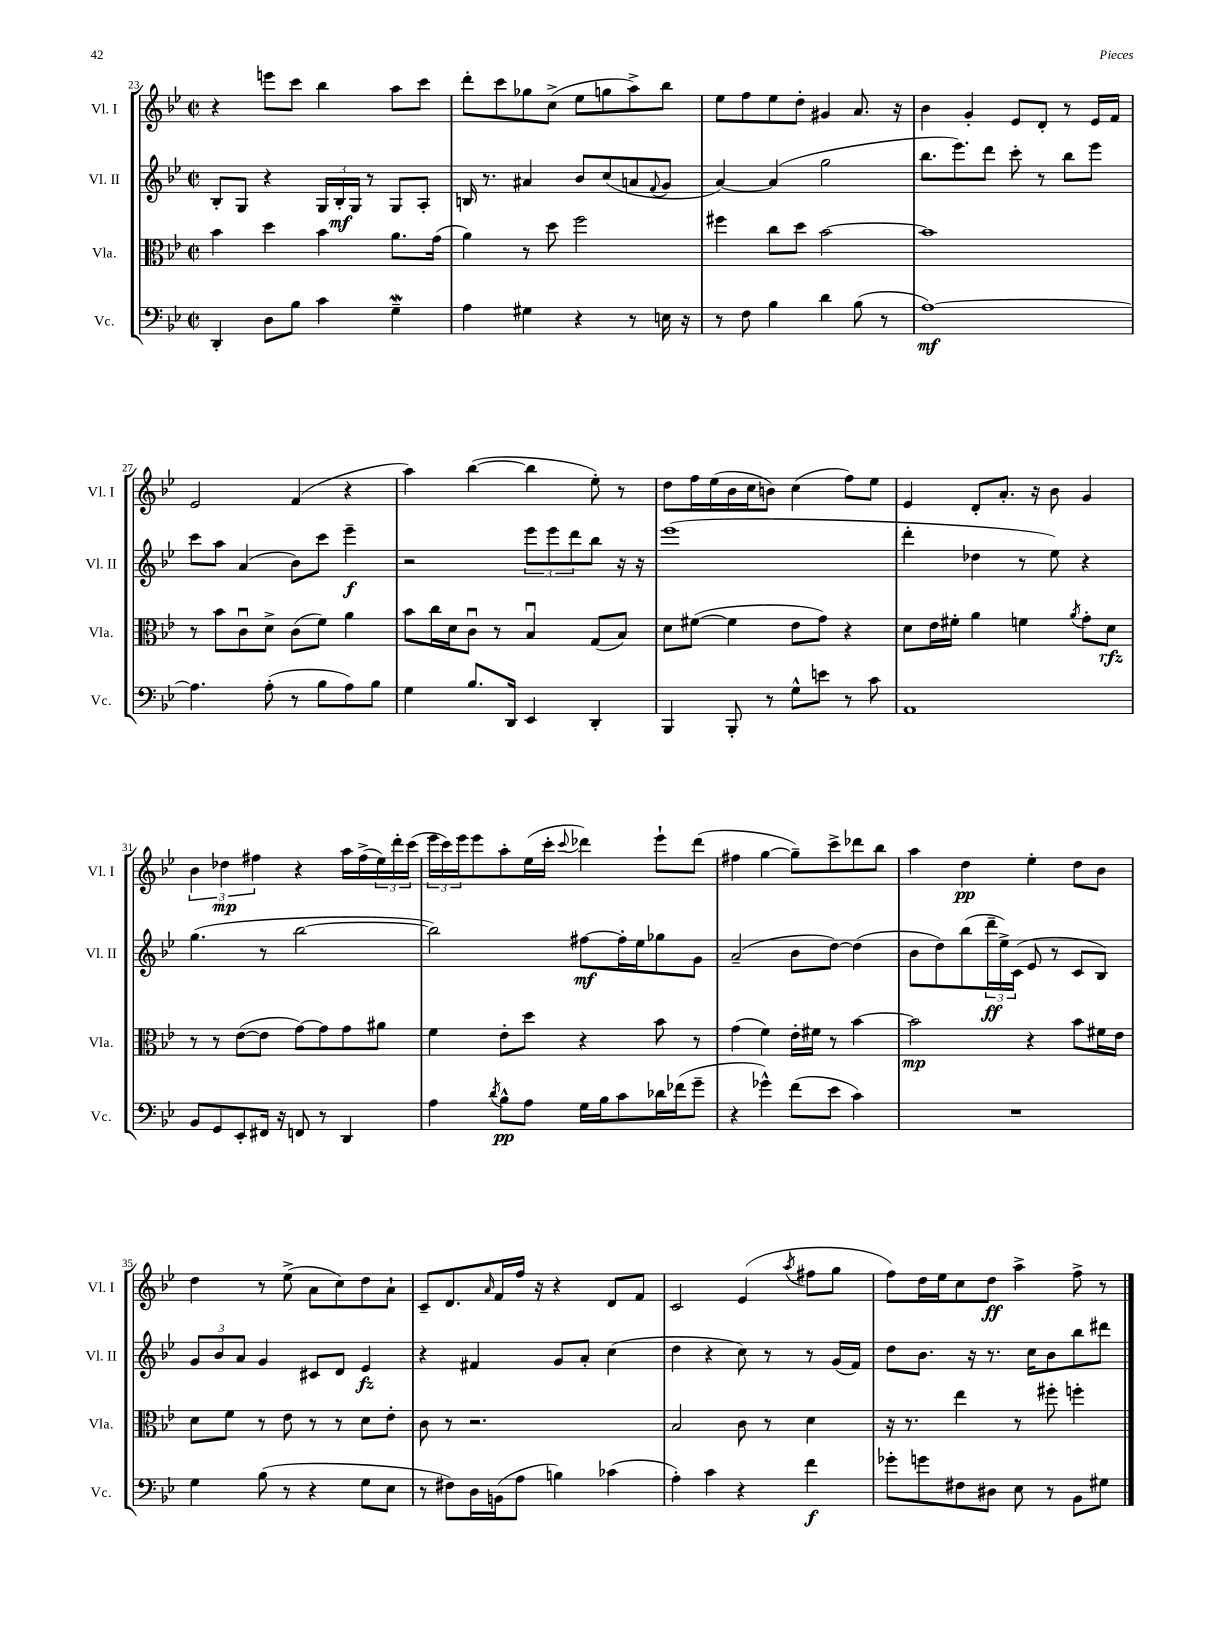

**kern	**kern	**kern	**kern
*staff4	*staff3	*staff2	*staff1
*clefF4	*clefC3	*clefG2	*clefG2
*k[b-e-]	*k[b-e-]	*k[b-e-]	*k[b-e-]
*M2/2	*M2/2	*M2/2	*M2/2
*met(c|)	*met(c|)	*met(c|)	*met(c|)
4DD'	4b-	8B-'	4r
.	.	8G	.
8D	4dd	4r	8eee
8B-	.	.	8ccc
4c	4b-	24G	4bb-
.	.	24B-'	.
.	.	24G	.
.	.	8r	.
4G~	8.a	8G	8aa
.	.	8A'	8ccc
.	(16g	.	.
=	=	=	=
4A	4a)	16B	8ddd'
.	.	8.r	.
.	.	.	8ccc
4G#	8r	4a#	8gg-
.	8dd	.	(8cc^
4r	2ff	8b-	8ee-
.	.	(8cc	8gg
8r	.	8a	8aa^)
.	.	8qqf	.
16E	.	8g	8bb-
16r	.	.	.
=	=	=	=
8r	4ff#	[4a)	8ee-
8F	.	.	8ff
4B-	8cc	(4a]	8ee-
.	8dd	.	8dd'
4d	[2b-	2gg	4g#
(8B-	.	.	8.a
8r	.	.	.
.	.	.	16r
=	=	=	=
[1A)	1b-]	8.bb-	4b-
.	.	8.eee-)	.
.	.	.	4g'
.	.	8ddd	.
.	.	8ccc'	8e-
.	.	8r	8d'
.	.	8bb-	8r
.	.	8eee-	16e-
.	.	.	16f
=	=	=	=
4.A]	8r	8ccc	2e-
.	8b-	8aa	.
.	8cu	(4a	.
(8A'	8d^	.	.
8r	(8c	8b-)	(4f
8B-	8f)	8ccc	.
8A)	4a	4eee-~	4r
8B-	.	.	.
=	=	=	=
4G	8b-	2r	4aa)
.	16cc	.	.
.	16d	.	.
8.B-	8cu	.	([4bb-
.	8r	.	.
16DD	.	.	.
4EE-	4B-u	12eee-	4bb-]
.	.	12eee-	.
.	.	12ddd	.
4DD'	(8G	8bb-	8ee-')
.	8B-)	16r	8r
.	.	16r	.
=	=	=	=
4BBB-	8d	(1eee-	8dd
.	([8f#	.	16ff
.	.	.	(16ee-
8BBB-'	4f#]	.	16b-
.	.	.	16cc
8r	.	.	8b)
8G^^	8e-	.	(4cc
8e	8g)	.	.
8r	4r	.	8ff)
8c	.	.	8ee-
=	=	=	=
1AA	8d	4ddd'	4e-
.	16e-	.	.
.	16f#'	.	.
.	4a	4dd-	8d'
.	.	.	8.a'
.	4f	8r	.
.	.	.	16r
.	.	8ee-)	8b-
.	8qa	.	.
.	8g'	4r	4g
.	8d	.	.
=	=	=	=
8BB-	8r	(4.gg	6b-
8GG	8r	.	.
.	.	.	6dd-
8EE-'	([8e-	.	.
.	.	.	6ff#
16FF#	8e-]	8r	.
16r	.	.	.
8FF	[8g)	[2bb-	4r
8r	8g]	.	.
4DD	8g	.	16aa
.	.	.	(16ff#^
.	8a#	.	24ee-)
.	.	.	24ddd'
.	.	.	(24ccc
=	=	=	=
4A	4f	2bb-])	24eee-
.	.	.	24ccc)
.	.	.	24eee-
.	.	.	8eee-
8qd	.	.	.
8B-^^	8e-'	.	8aa'
8A	8dd	.	(16ee-
.	.	.	16ccc'
.	.	.	8qqccc
16G	4r	[8ff#	4ddd-)
16B-	.	.	.
8c	.	16ff#']	.
.	.	16ee-	.
16d-	8b-	8gg-	8eee-`
(16f-	.	.	.
8g~	8r	8g	(8ddd-
=	=	=	=
4r	(4g	(2a~	4ff#
4g-^^)	4f)	.	[4gg
(8f	16e-'	8b-	8gg~])
.	16f#	.	.
8e-	8r	[8dd)	8ccc^
4c)	[4b-	(4dd]	8ddd-
.	.	.	8bb-
=	=	=	=
1r	2b-]	8b-	4aa
.	.	8dd)	.
.	.	(8bb-	4dd
.	.	24ddd~	.
.	.	24ee-^)	.
.	.	(24c	.
.	4r	8e-	4ee-'
.	.	8r	.
.	8b-	8c	8dd
.	16f#	8B-)	8b-
.	16e-	.	.
=	=	=	=
4G	8d	12g	4dd
.	.	12b-	.
.	8f	.	.
.	.	12a	.
(8B-	8r	4g	8r
8r	8e-	.	(8ee-^
4r	8r	8c#	8a
.	8r	8d	8cc)
8G	8d	4e-	8dd
8E-	8e-'	.	8a`
=	=	=	=
8r	8c	4r	8c~
8F#)	8r	.	8.d
16D	2.r	4f#	.
.	.	.	16qqa
(16BB	.	.	16f
8A	.	.	16ff
.	.	.	16r
4B)	.	8g	4r
.	.	8a'	.
(4c-	.	(4cc	8d
.	.	.	8f
=	=	=	=
4A')	2B-	4dd	2c
4c	.	4r	.
4r	8c	8cc)	(4e-
.	8r	8r	.
.	.	.	8qaa
4f	4d	8r	8ff#
.	.	(16g	8gg
.	.	16f)	.
=	=	=	=
8g-'	16r	8dd	8ff)
.	8.r	.	.
8g	.	8.b-	16dd
.	.	.	16ee-
8F#	4ee-	.	8cc
.	.	16r	.
8D#	.	8.r	8dd
8E-	8r	.	4aa^
.	.	16cc	.
8r	8ff#'	8b-	.
8BB-	4ff'	8bb-	8ff^
8G#	.	8ddd#	8r
==	==	==	==
*-	*-	*-	*-
